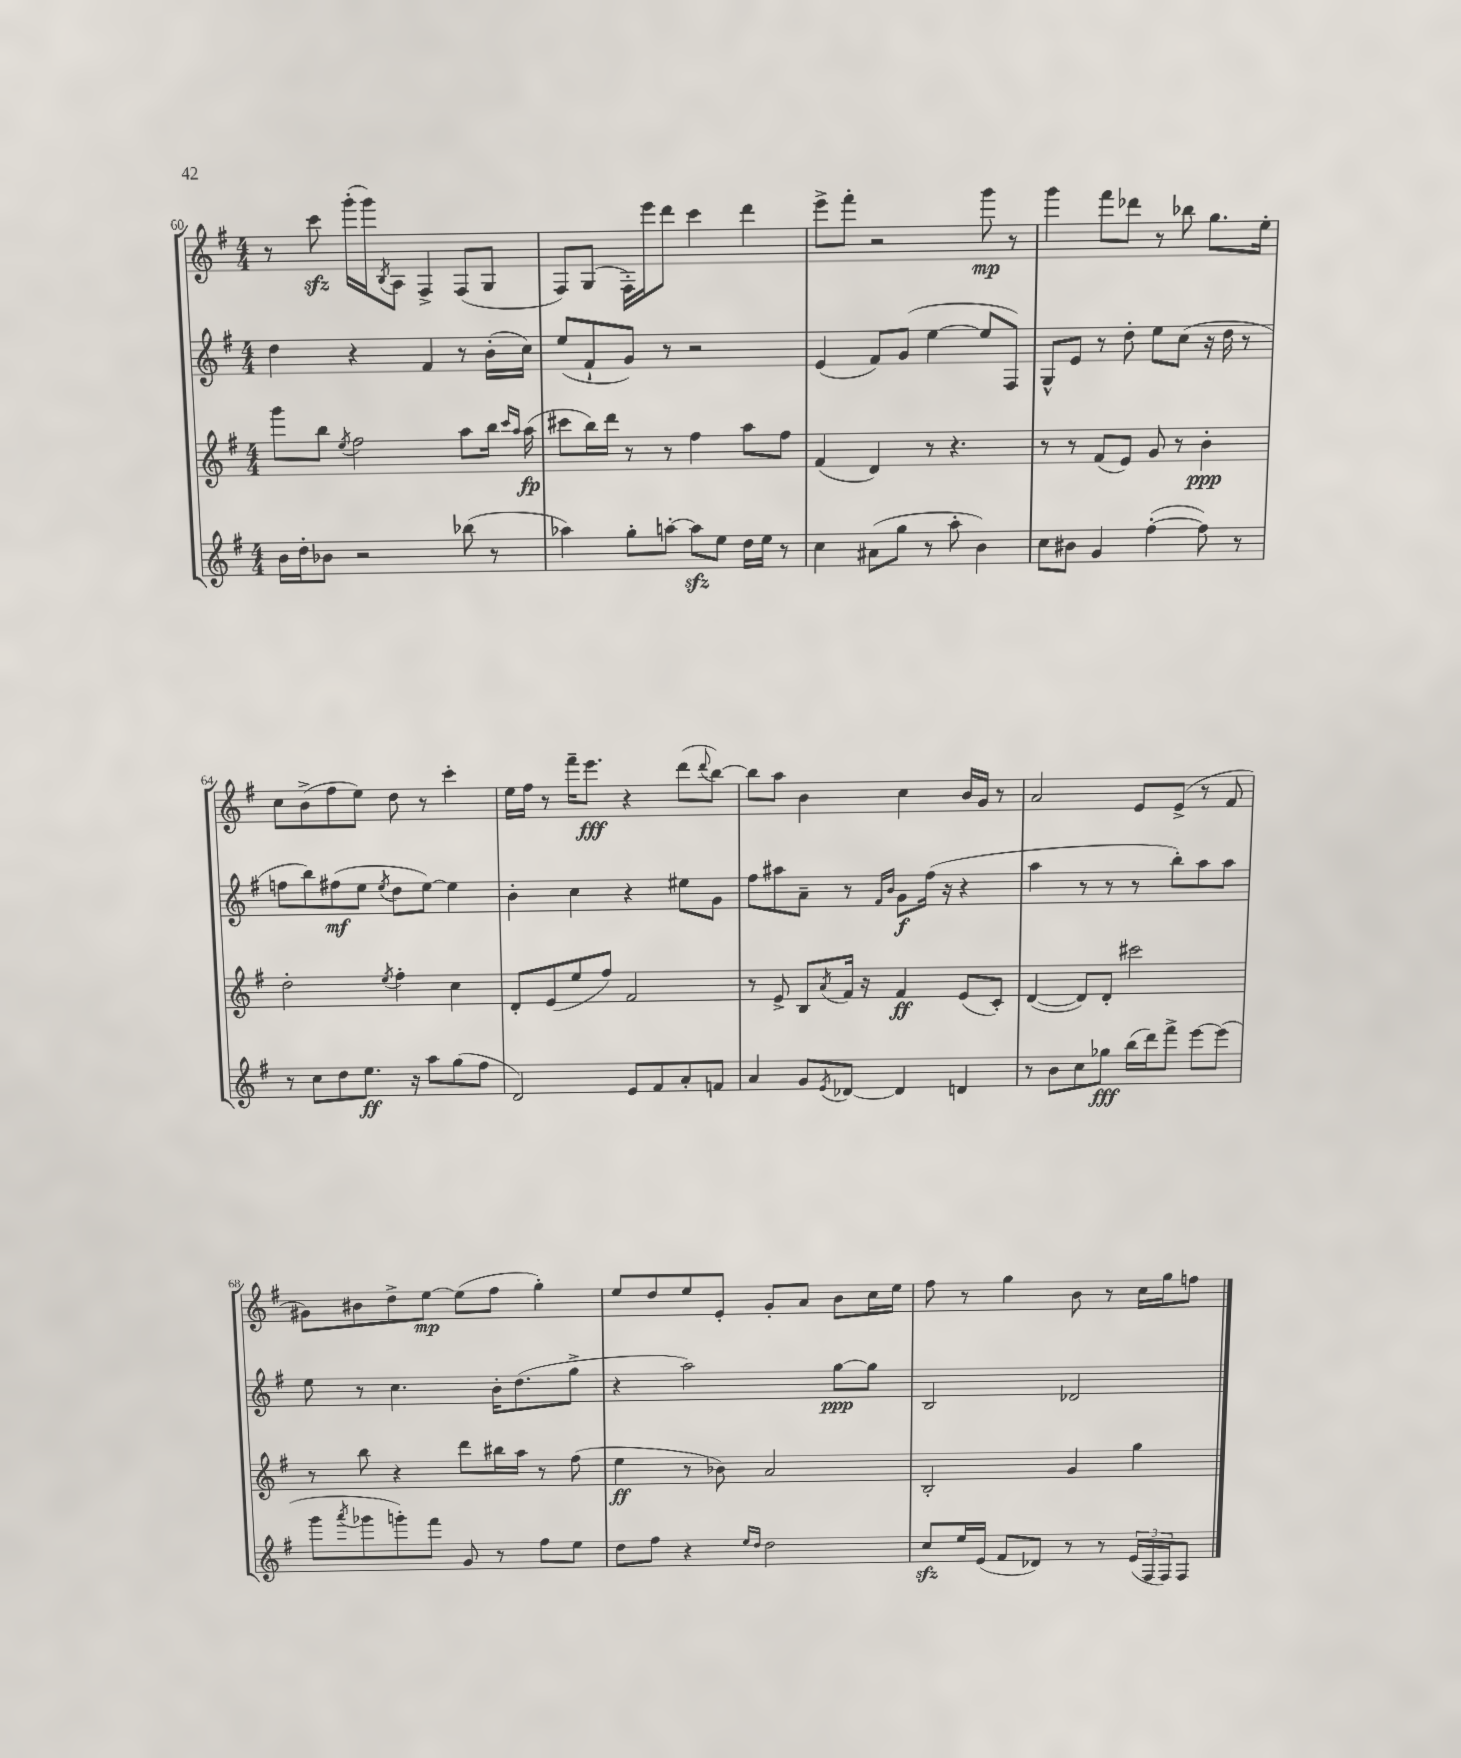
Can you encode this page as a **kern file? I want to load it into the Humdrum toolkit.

**kern	**kern	**kern	**kern
*staff4	*staff3	*staff2	*staff1
*clefG2	*clefG2	*clefG2	*clefG2
*k[f#]	*k[f#]	*k[f#]	*k[f#]
*M4/4	*M4/4	*M4/4	*M4/4
16b	8ggg	4dd	8r
16dd'	.	.	.
8b-	8bb	.	8ccc
.	8qee	.	.
2r	2ff#	4r	(16ggg'
.	.	.	16ggg)
.	.	.	8qB
.	.	.	8A
.	.	4f#	4F#^
(8bb-	8aa	8r	(8F#
8r	16bb	(16b'	8G
.	16qqccc	.	.
.	16qqaa	.	.
.	(16aa	16cc)	.
=	=	=	=
4aa-)	8ccc#	(8ee	8F#)
.	16bb)	8f#`	(8G
.	16ddd	.	.
8gg'	8r	8g)	16F#')
.	.	.	16eee
[8aa'	8r	8r	8ddd
8aa]	4ff#	2r	4ccc
8ee	.	.	.
16dd	8aa	.	4ddd
16ee	.	.	.
8r	8ff#	.	.
=	=	=	=
4cc	(4f#	(4e	8eee^
.	.	.	8fff#'
(8a#	4d)	8f#)	2r
8gg	.	(8g	.
8r	8r	[4ee	.
8aa'	4.r	.	.
4b)	.	8ee]	8ggg
.	.	8F#)	8r
=	=	=	=
8cc	8r	8G^^	4ggg
8b#	8r	8e	.
4g	(8f#	8r	8fff#
.	8e)	8dd'	8ddd-
([4ff#'	8g	8ee	8r
.	8r	(8cc	8bb-
8ff#])	4b'	16r	8.gg
.	.	16dd	.
8r	.	8r	.
.	.	.	16ee'
=	=	=	=
8r	2dd'	8ff	8cc
8cc	.	8bb)	(8b^
8dd	.	(8ff#	8ff#
8.ee	.	8ee	8ee)
.	8qee	8qee	.
.	4ff#'	8dd	8dd
16r	.	.	.
8aa	.	[8ee)	8r
(8gg	4cc	4ee]	4ccc'
8ff#	.	.	.
=	=	=	=
2d)	8d'	4b'	16ee
.	.	.	16ff#
.	(8e	.	8r
.	8ee	4cc	16fff#~
.	.	.	8.eee
.	8ff#)	.	.
8e	2f#	4r	4r
8f#	.	.	.
8a'	.	8ee#	(8ddd
.	.	.	8qqddd
8f	.	8g	[8bb)
=	=	=	=
4a	8r	8ff#	8bb]
.	8e^	8aa#	8aa
8g	8B	8a~	4b
8qe	8qa	.	.
[8d-	16f#	8r	.
.	16r	.	.
.	.	16qqf#	.
.	.	16qqb	.
4d-]	4f#	8g	4cc
.	.	(16ff#	.
.	.	16r	.
4d	(8e	4r	16b
.	.	.	16g
.	8c')	.	8r
=	=	=	=
8r	([4d	4aa	2a
8b	.	.	.
8cc	8d])	8r	.
8gg-	8d'	8r	.
(16bb	2ccc#	8r	8e
16ddd)	.	.	.
8fff#^	.	8bb')	(8e^
[8eee	.	8aa	8r
(8eee]	.	8aa	8f#
=	=	=	=
8ggg	8r	8ee	8g#)
8qaaa	.	.	.
8ggg-	8bb	8r	8b#
8ggg')	4r	4.cc	8dd^
8fff#	.	.	[8ee
8g	8ddd	.	(8ee]
8r	16bb#	16b'	8ff#
.	16aa	(8.dd	.
8ff#	8r	.	4gg')
8ee	(8ff#	8gg^	.
=	=	=	=
8dd	4ee	4r	8ee
8ff#	.	.	8dd
4r	8r	2aa)	8ee
.	8b-)	.	8e'
16qqee	.	.	.
16qqdd	.	.	.
2dd	2a	.	8g'
.	.	.	8a
.	.	[8gg	8b
.	.	8gg]	16cc
.	.	.	16ee
=	=	=	=
8cc	2B'	2B	8ff#
16ee	.	.	8r
(16e	.	.	.
8f#	.	.	4gg
8d-)	.	.	.
8r	4g	2d-	8b
8r	.	.	8r
(24e	4gg	.	16cc
24F#	.	.	.
.	.	.	16gg
24F#)	.	.	.
8F#	.	.	8ff
==	==	==	==
*-	*-	*-	*-
